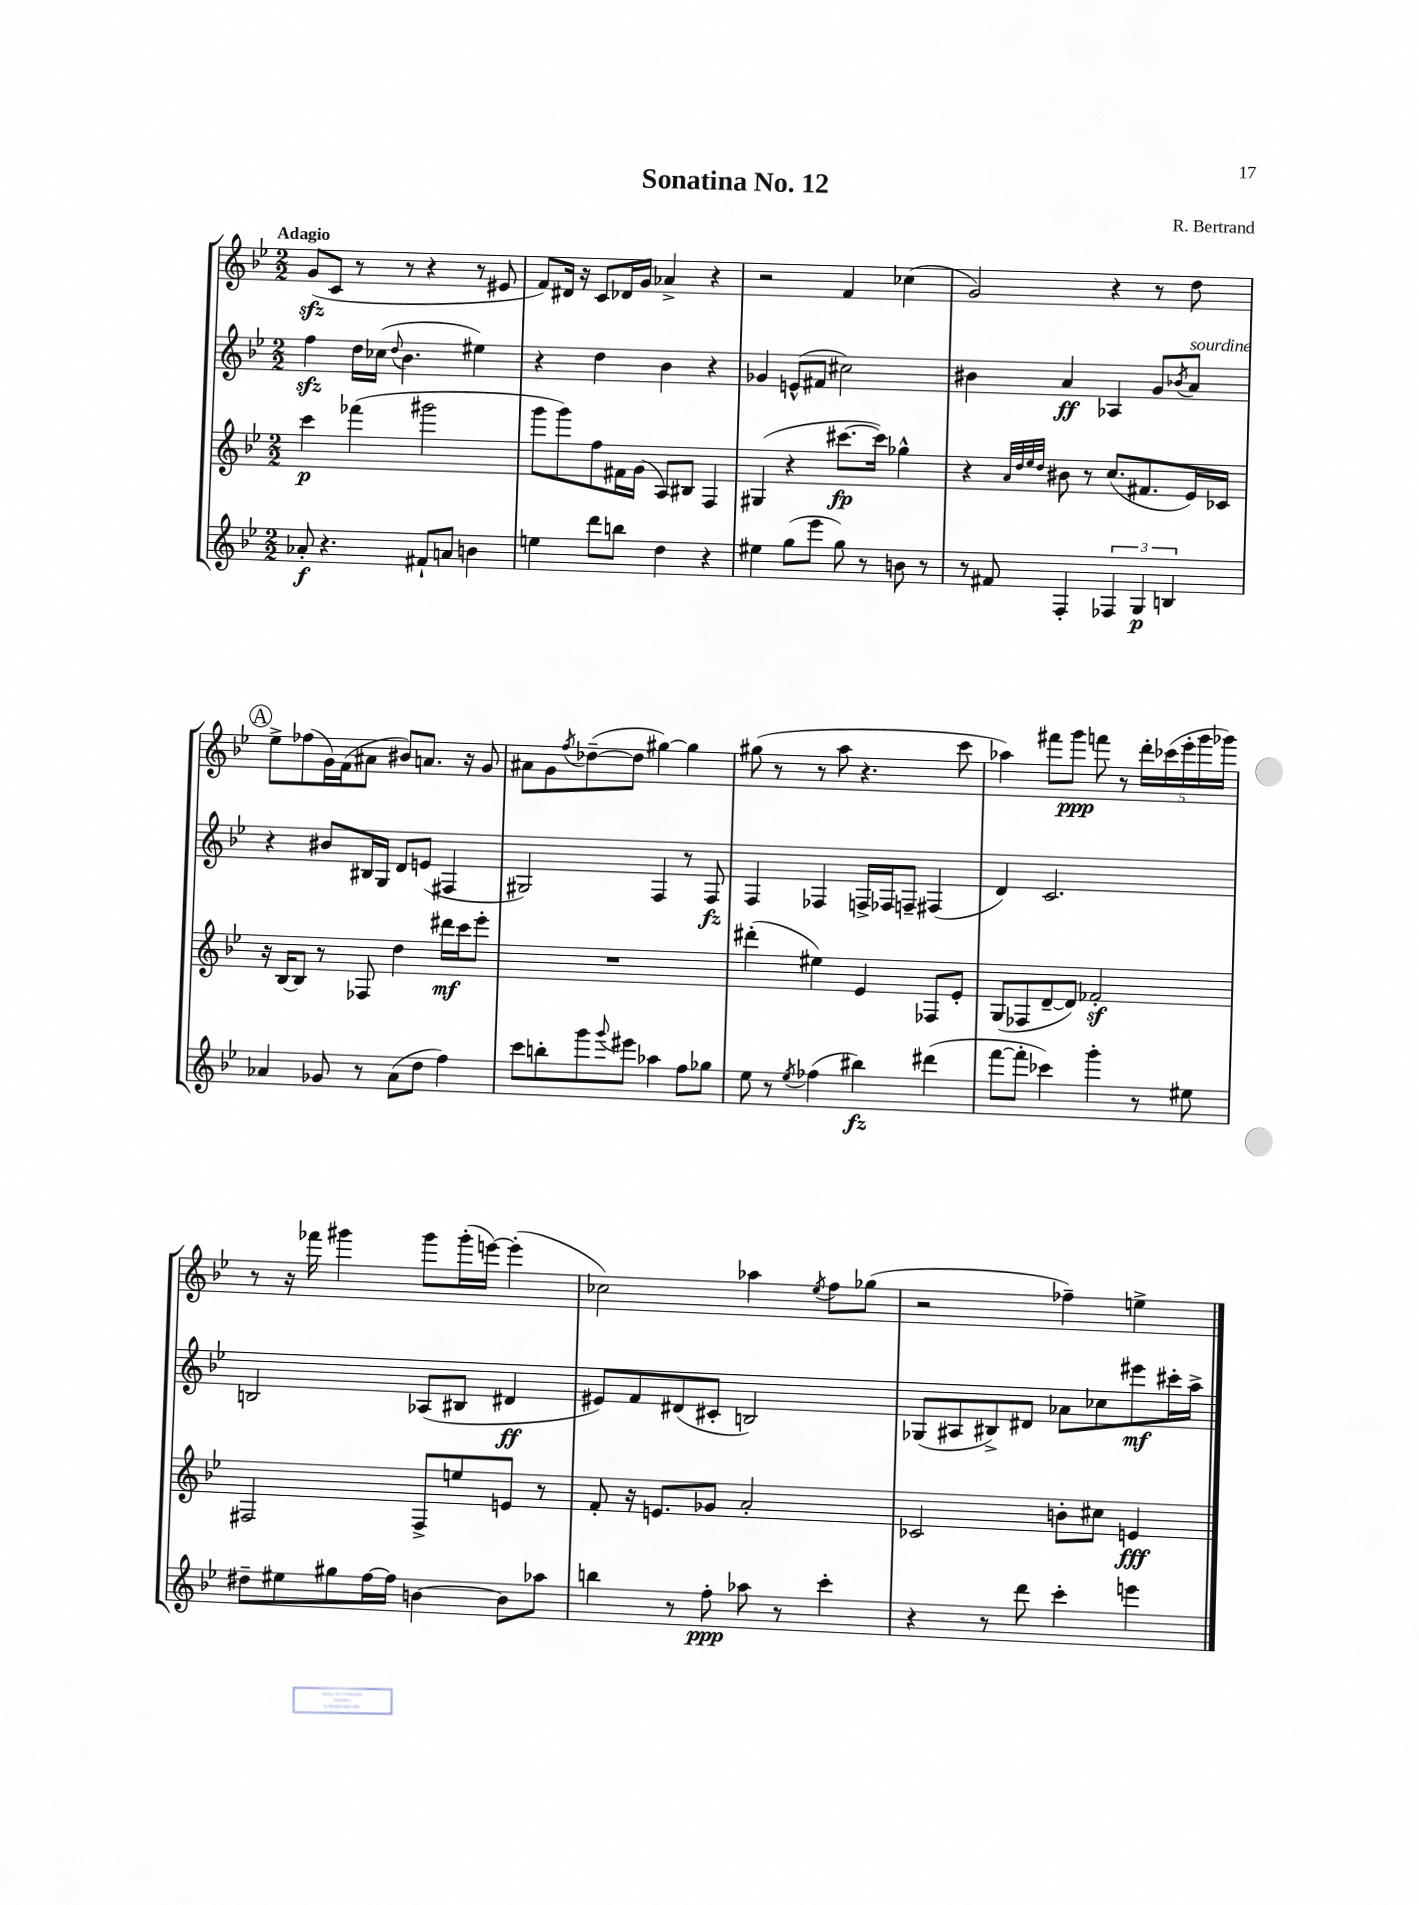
\header { title = "Sonatina No. 12" composer = "R. Bertrand" }
<<
\new StaffGroup <<
\new Staff = "s0" {
    \clef treble \key bes \major \numericTimeSignature \time 2/2 \tempo "Adagio"
    g'8\sfz( c'8 r8 r8 r4 r8 eis'8 |
    f'8) dis'16 r16 c'8 des'16 g'16 aes'4-> r4 |
    r2 f'4 ces''4( |
    g'2) r4 r8 d''8 |
    \mark \markup { \circle "A" } ees''8-> fes''8( g'16) f'16( ais'8 bis'8) a'8. r16 g'8 |
    ais'8 g'8 \acciaccatura { f''8 } des''8~--( des''8 gis''4~) gis''4 |
    gis''8( r8 r8 a''8 r4. c'''8 |
    aes''4) fis'''8 g'''8\ppp f'''8 r8 \tuplet 5/4 { d'''16-. ces'''16( ees'''16-. g'''16 ges'''16) } |
    r8 r16 fes'''16 gis'''4 gis'''8 gis'''16-.( e'''16~) e'''4-.( |
    ces''2) aes''4 \acciaccatura { ees''8 } f''8 ges''8( |
    r2 fes''4--) e''4-> \bar "|." |
}
\new Staff = "s1" {
    \clef treble \key bes \major \numericTimeSignature \time 2/2
    f''4\sfz d''16 ces''16( \appoggiatura { d''8 } bes'4. eis''4) |
    r4 d''4 bes'4 r4 |
    ges'4 e'8-^( fis'8 cis''2) |
    bis'4 a'4\ff aes4 g'8 \acciaccatura { bes'8 } a'8^\markup { \italic "sourdine" } |
    \mark \markup { \circle "A" } r4 bis'8 bis16 g16 d'8 e'8( fis4 |
    gis2) f4 r8 f8\fz |
    f4 fes4 f16-> fes16 f8-- fis4( |
    d'4) c'2. |
    b2 aes8( bis8 dis'4\ff |
    eis'8) f'8 dis'8( cis'8-. b2) |
    ges8( ais8 bis8->) dis'8 aes'8 ces''8 eis'''8\mf cis'''16-. a''16-> \bar "|." |
}
\new Staff = "s2" {
    \clef treble \key bes \major \numericTimeSignature \time 2/2
    c'''4\p fes'''4( gis'''2 |
    g'''8 g'''8) f''8 fis'16 g'16( a8) bis8 f4 |
    gis4( r4 cis'''8.~\fp cis'''16) ges''4-^ |
    r4 \grace { a'32 d''32 ees''32 d''32 } bis'8 r8 c''8.( fis'8. ees'16) ces'16 |
    \mark \markup { \circle "A" } r16 bes16~ bes8 r8 fes8 d''4 dis'''16\mf c'''16 ees'''8-. |
    R1 |
    dis'''4-.( eis''4) ees'4 fes8 ees'8-. |
    g8( fes8 d'8~-- d'8) fes'2-.\sf |
    fis2 fis8-> e''8 e'8 r8 |
    f'8-. r16 e'8. ges'8 a'2-. |
    ces'2 b'8-. cis''8 e'4\fff \bar "|." |
}
\new Staff = "s3" {
    \clef treble \key bes \major \numericTimeSignature \time 2/2
    aes'8-.\f r4. fis'8-! a'8 b'4 |
    e''4 d'''8 b''8 d''4 r4 |
    eis''4 g''8( ees'''8 g''8) r8 b'8 r8 |
    r8 fis'8 f4-. \tuplet 3/2 { fes4 g4\p b4 } |
    \mark \markup { \circle "A" } aes'4 ges'8 r8 aes'8( d''8 f''4) |
    c'''8 b''8-. g'''8 \appoggiatura { g'''8 } eis'''8 aes''4 f''8 ges''8 |
    ees''8 r8 \acciaccatura { ees''8 } fes''4( bis''4\fz) dis'''4( |
    f'''8~ f'''8-. ces'''4) g'''4-. r8 eis''8 |
    dis''8-- eis''8 gis''8 f''16~ f''16 b'4~ b'8 aes''8 |
    b''4 r8 f''8-.\ppp aes''8 r8 c'''4-. |
    r4 r8 d'''8 c'''4-. e'''4 \bar "|." |
}
>>
>>
\layout { \context { \Score \remove "Bar_number_engraver" } }
